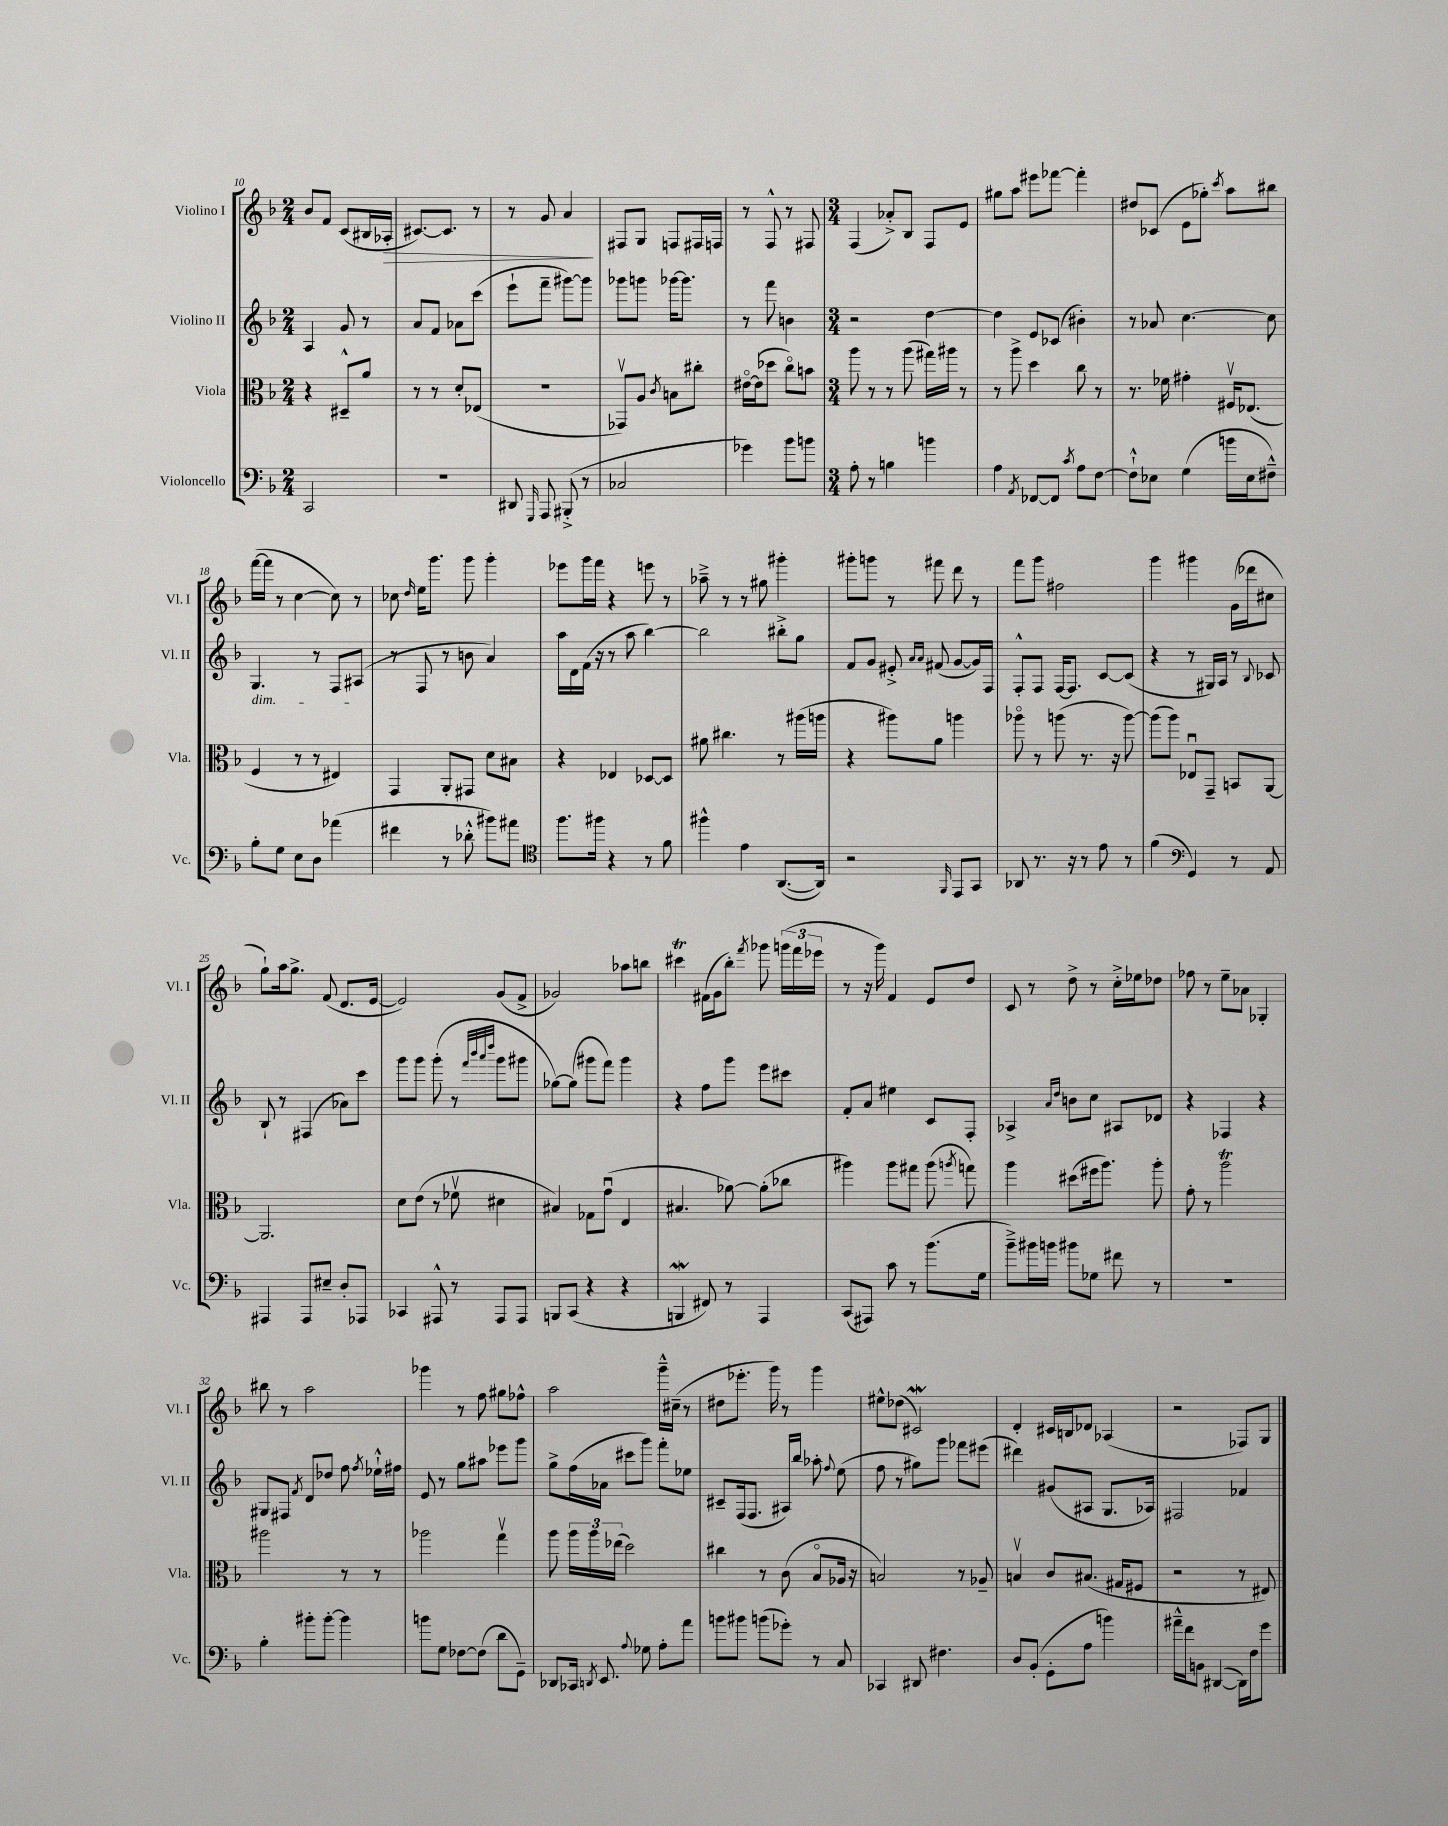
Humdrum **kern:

**kern	**kern	**kern	**kern
*staff4	*staff3	*staff2	*staff1
*clefF4	*clefC3	*clefG2	*clefG2
*k[b-]	*k[b-]	*k[b-]	*k[b-]
*M2/4	*M2/4	*M2/4	*M2/4
2CC	4r	4A	8b-
.	.	.	8f
.	8D#~^^	8g	(8c
.	8a	8r	16B#
.	.	.	16A-'
=	=	=	=
2r	8r	8a	[8.c#)
.	8r	8f	.
.	.	.	8.c#]
.	8d'	8a-	.
.	(8E-	(8ccc	8r
=	=	=	=
8DD#	2r	8eee`	8r
16qqGGG	.	.	.
8AAA	.	8fff~	8g
(8BBB#'^	.	[8ggg#)	4a
8r	.	8ggg#]	.
=	=	=	=
2C-	8GG-v)	8ggg-	8F#
.	8A	8ggg	8G
.	8qc	.	.
.	8B	[16ggg-	8F
.	.	8.ggg-]	.
.	8cc#'	.	16F#
.	.	.	16F
=	=	=	=
4g-)	[16e#o	8r	8r
.	(16e#]	.	.
.	8dd-	8fff	8F^^
8b-	8cco)	4b	8r
8b	8b	.	8F#
=	=	=	=
*M3/4	*M3/4	*M3/4	*M3/4
8A'	8aa	2r	(4F
8r	8r	.	.
4B	8r	.	8a-'^)
.	(8aa	.	8B-
4b	16gg#)	[4dd	8F
.	16aa#	.	.
.	8r	.	8e
=	=	=	=
4A	8r	4dd]	8gg#
.	8aa^	.	8aa
8qAA	.	.	.
[8FF-	4dd	8e	8eee#
8FF-]	.	(8c-	[8fff-
8qc	.	.	.
8A	8cc	4b#')	4fff-']
[8F	8r	.	.
=	=	=	=
8F`^^]	8.r	8r	8dd#
8E-	.	8a-	(8c-
.	16f-	.	.
(4G	4g#'	[4.cc	8e
.	.	.	8gg-')
.	.	.	8qccc
16b	16F#v	.	8aa
16E-	(8.E-	.	.
8F#~^^)	.	8cc]	8bb#
=	=	=	=
8B-'	4F	4.G	([16fff
.	.	.	16fff]
8G	.	.	8r
8E	8r	.	[4cc
8D	8r	8r	.
(4a-	4E#)	8F	8cc])
.	.	(8A#	8r
=	=	=	=
4f#	4GG	8r	8cc-
.	.	.	16qqdd
.	.	8F	16ee
.	.	.	8.ggg
8r	8AA'	8r	.
8d-'^^	8GG#	8b	8ggg
8b#)	8d	4a)	4ggg'
8a#	8B#	.	.
=	=	=	=
*clefC4	*	*	*
8.ff	4r	16aa	8eee-
.	.	16d	.
.	.	(16f	16ggg
16ff#	.	16r	16fff
4r	4E-	8r	4r
.	.	8aa	.
8r	[8D-	[4bb-)	8eee
8f	8D-]	.	8r
=	=	=	=
4ff#^^	8a#	2bb-]	8aa-~^
.	4.cc#	.	8r
4e	.	.	8r
.	.	.	8gg#
([8.AA	8r	8bb#'^	4ggg#'
.	(16aa#	8gg	.
16AA])	16aa	.	.
=	=	=	=
2r	4r	8f	8ggg#'
.	.	8g	8ggg
.	8aa#)	8e#'^	8r
.	.	16qqa	.
.	.	16qqa	.
.	8a	(8f#	8fff#
16qqFF	.	.	.
8EE	4aa	[8g	8ddd
8GG	.	16g])	8r
.	.	16F	.
=	=	=	=
8AA-	8aa-o	8F'^^	8fff
8.r	8r	8F	8ggg
.	(8aa	[16F	2ff#
16r	.	8.F]	.
8r	8.r	.	.
8e	.	[8c	.
.	16r	.	.
8r	[8aa)	(8c]	.
=	=	=	=
(4f	(8aa]	4r	4ggg
.	8aa)	.	.
*clefF4	*	*	*
4GG)	8E-u	8r	4ggg#
.	8GG~	16G#)	.
.	.	16A	.
8r	8BB	8r	(16g
.	.	.	16ddd-
.	.	8qqB-	.
8AA	[8AA	8c-	8cc#
=	=	=	=
4AAA#	2.AA]	8B-`	8gg`)
.	.	8r	16aa
.	.	.	8.gg^
8AAA#	.	(4F#	.
8E#~	.	.	(8f
8D'	.	8a-)	8.d
8AAA-	.	8ccc	.
.	.	.	[16e
=	=	=	=
4CC-	8d	8ggg	2e])
.	(8e	8ggg	.
8AAA#^^	8r	(8ggg'	.
8r	8f-v	8r	.
.	.	32qqfff	.
.	.	32qqbbb-	.
.	.	32qqaaa	.
.	.	32qqdddd	.
8AAA#	4d#	8ggg	(8g
8AAA#	.	8ggg#	8f^
=	=	=	=
8BBB	4B#)	[8gg-)	2g-)
(8CC	.	(8gg-]	.
4r	8G-	8ggg#	.
.	(8gu	8fff)	.
4r	4E	4ggg#	8aa-
.	.	.	8bb
=	=	=	=
4BBB	4.B#	4r	4ccc#
8FF#)	.	8ff	(16f#
.	.	.	16g
8r	[8a-)	8ggg	8bb-')
.	.	.	8qfff
4AAA	(8a-']	8eee	8ggg-
.	8cc-	8ccc#	(24ggg
.	.	.	24fff
.	.	.	24eee-
=	=	=	=
(8CC	4aa#)	8f'	8r
8AAA#)	.	8a	16r
.	.	.	16ggg)
8c	8aa#	4ee#	4f
8r	8gg#	.	.
(8.b-	(8aa#	8c	8e
.	8qaa	.	.
.	8gg)	8F'	8dd
16G	.	.	.
=	=	=	=
8b-~^)	4aa	4A-^	8c
16b#	.	.	8r
16b	.	.	.
.	.	16qqa	.
.	.	16qqdd	.
8b#	(8dd#	8b	8dd^
8G-	16ff#	8cc	8r
.	8.aa)	.	.
8f#	.	8A#	16cc'^
.	.	.	16ee-
8r	8aa'	8d-	8dd-
=	=	=	=
2.r	8g'	4r	8ff-
.	8r	.	8r
.	2aa	4F-	8ee~
.	.	.	8a-
.	.	4r	4G-'
=	=	=	=
4B-'	2aa#	8G#	8bb#
.	.	8F#	8r
.	.	8qf	.
8b#'	.	8d	2aa
[8b#'	.	8dd-	.
4b#]	8r	8ff	.
.	.	8qff	.
.	8r	16ee-`^^	.
.	.	16ff#	.
=	=	=	=
8b	2aa-	8e	4ggg-
8G	.	8r	.
[8F-	.	8gg	8r
(8F-]	.	8aa#	8ff
8d	4ggv	8eee-	8gg#
8GG~)	.	8ggg	8ff-^^
=	=	=	=
8DD-	8aa	8gg^	2aa
16CC-	24aa	(16ff	.
.	24aa	.	.
8qDD	.	.	.
8.EE	.	16a-	.
.	(24ee-	.	.
.	2dd)	8ccc#	.
8qqA	.	.	.
8G-	.	8ggg)	.
8A'	.	8fff'	16ggg~^^
.	.	.	(16cc#~
8a	.	8ee-	8r
=	=	=	=
8b	4cc#	8c#~	8dd#
8b#	.	(16F	8.eee-'
.	.	8.F	.
(8b	8r	.	.
.	.	.	16ggg)
8g-')	(8c	16A#)	8r
.	.	16bb-	.
8r	8B-o	8aa-'	4ggg
.	.	8qqff	.
8C	16A-	(8ee	.
.	16r	.	.
=	=	=	=
4CC-	2B)	8ff	8ee#^^
.	.	8r	(8dd-
8DD#	.	8gg#)	2c#)
4.F#	.	8ggg	.
.	8r	8fff-	.
.	8A-~	(8eee#	.
=	=	=	=
8D	4Bv	4ddd#)	4d'
(8BB-'	.	.	.
8GG'	8c	(8g#	16c#
.	.	.	16B
8A	(8.B#	8A#	8d-
4b)	.	8.G	(4A-
.	16G#	.	.
.	8F#	.	.
.	.	16A-)	.
=	=	=	=
16a#~^^	2r	2F#	2r
16f	.	.	.
8BB	.	.	.
([4DD#	.	.	.
16DD#])	8r	4f-	8F-)
16F	.	.	.
8g	8E#)	.	8G
==	==	==	==
*-	*-	*-	*-
